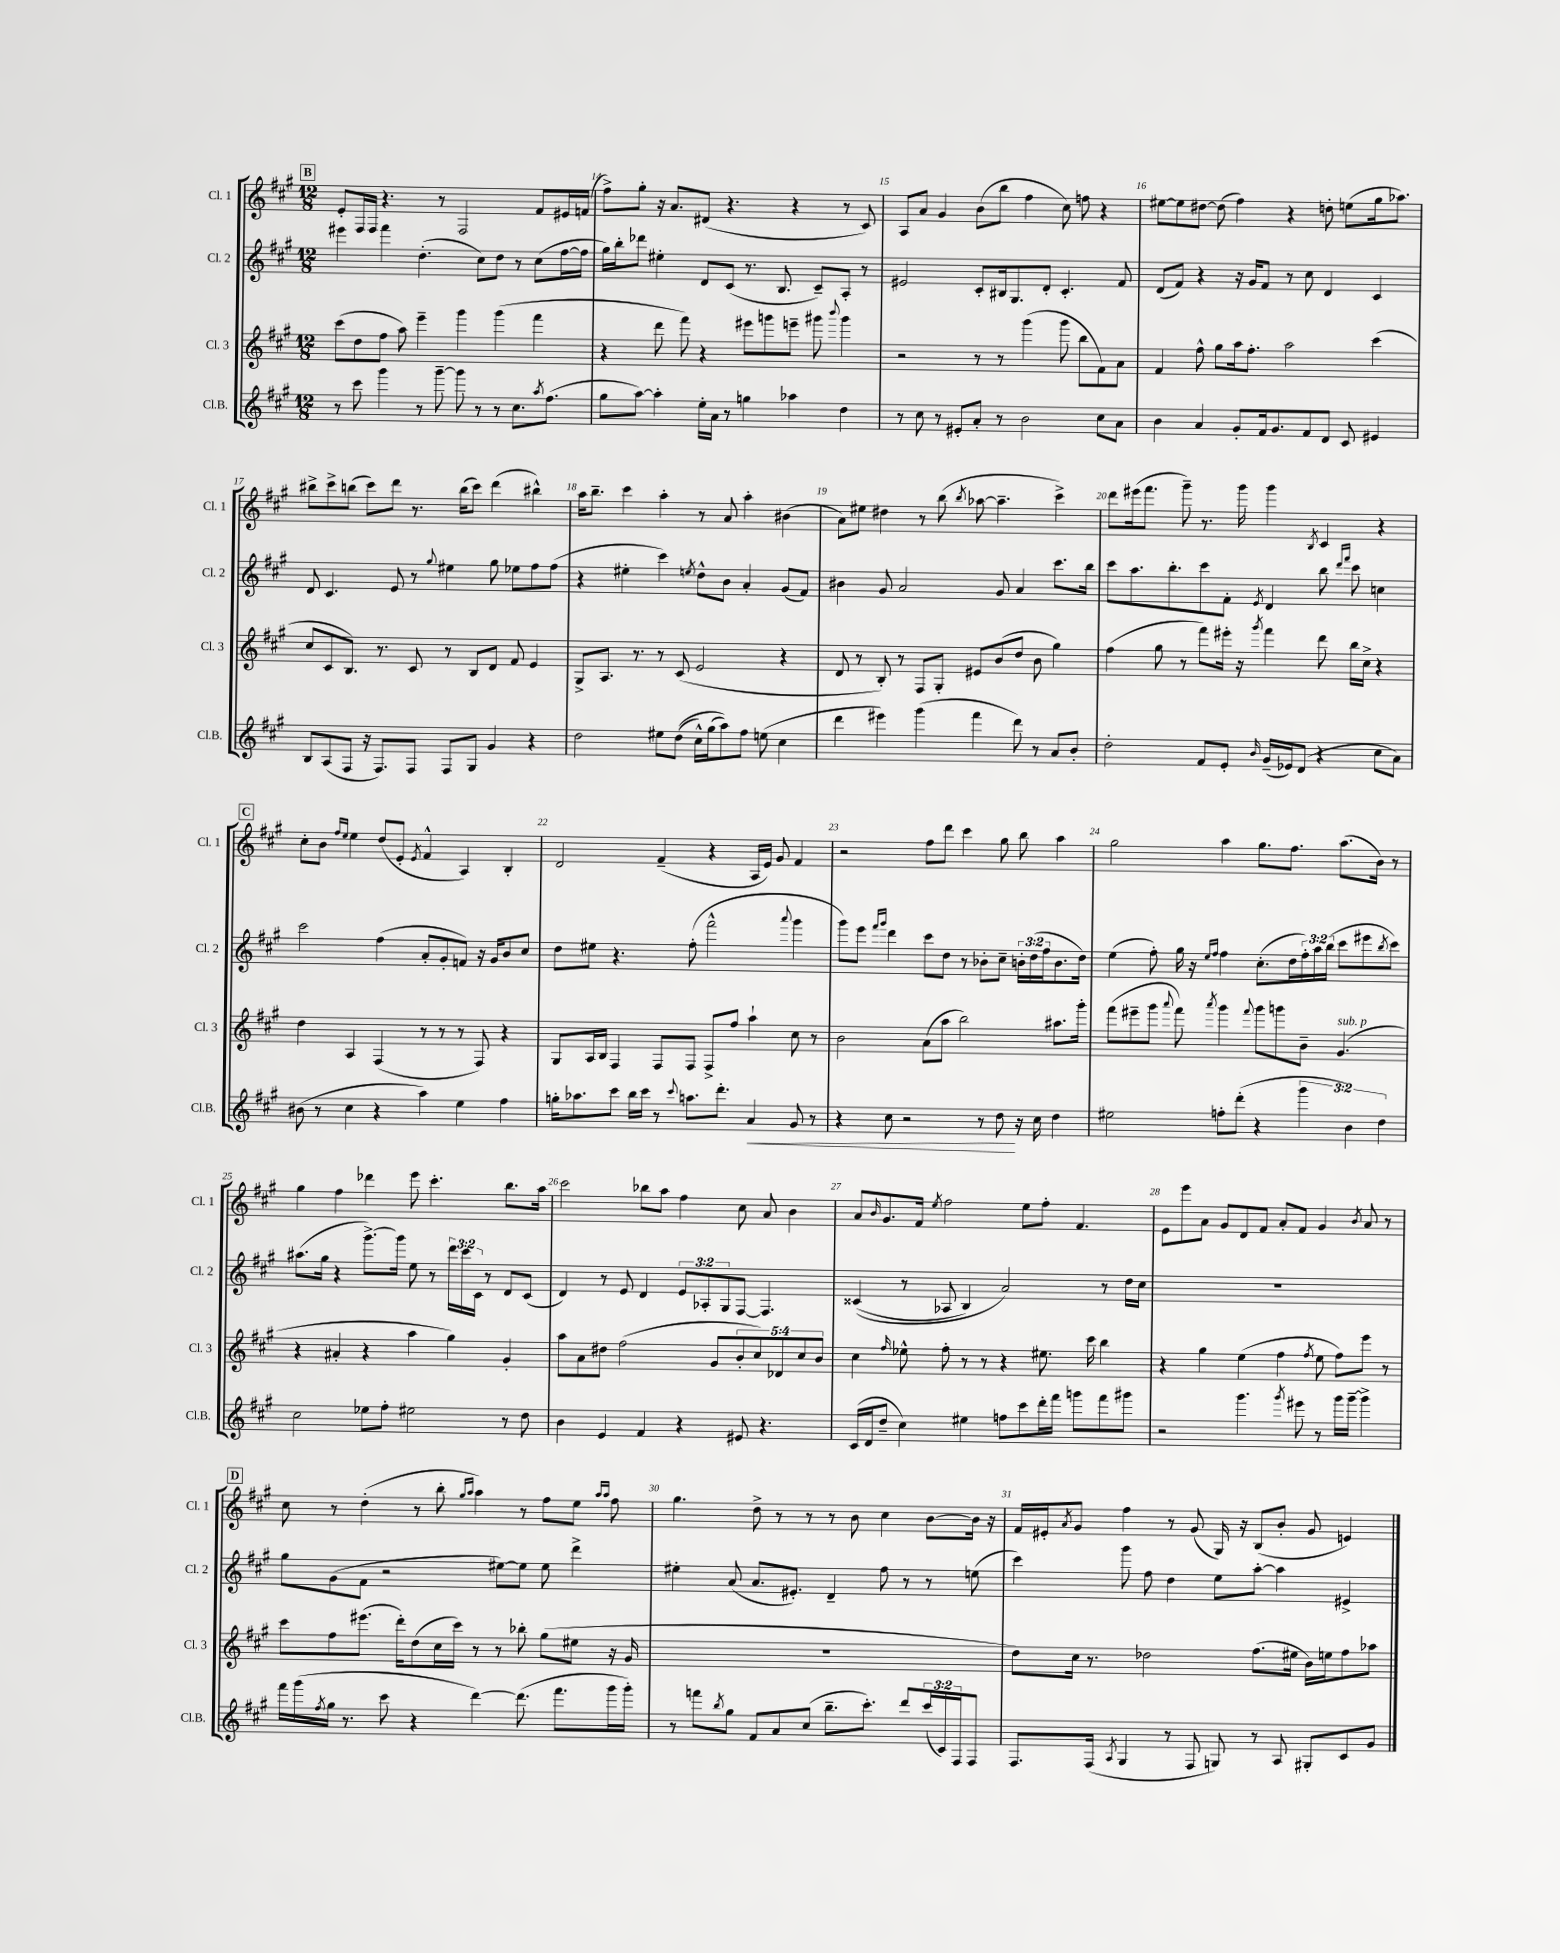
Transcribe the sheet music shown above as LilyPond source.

<<
\new StaffGroup <<
\new Staff = "s0" \with { instrumentName = "Cl. 1" shortInstrumentName = "Cl. 1" } {
    \clef treble \key a \major \numericTimeSignature \time 12/8
    \mark \markup { \box "B" } e'8-. fis16 fis16 r4. r8 fis2 fis'8 eis'16 f'16( |
    fis''8->) gis''8-. r16 a'8. dis'8( r4. r4 r8 cis'8) |
    a8 a'8 gis'4 b'8( b''8 fis''4 cis''8) f''8 r4 |
    eis''8~ eis''8 dis''8~ dis''8( fis''4) r4 d''8-. e''8( gis''16 aes''8.) |
    bis''8-> cis'''8-> b''8( cis'''8) d'''8 r8. b''16( cis'''8) d'''4( bis''4-^) |
    a''16 b''8.-- cis'''4 a''4-. r8 a'8 a''4-. bis'4( |
    a'8) eis''8 dis''4 r8 b''8( \acciaccatura { b''8 } aes''8~ aes''4.-- cis'''4->) |
    d'''8 eis'''16( fis'''8. gis'''8--) r8. gis'''16 gis'''4 \acciaccatura { b8 } cis'4 r4 |
    \mark \markup { \box "C" } cis''8-. b'8 \grace { fis''16 e''16 } e''4 d''8( e'8-. \acciaccatura { e'8 } fis'4-^ a4) b4-. |
    d'2 fis'4--( r4 a16 e'16) gis'8 fis'4 |
    r2 fis''8 d'''8 cis'''4 gis''8 b''8 a''4 |
    gis''2 a''4 gis''8. fis''8. a''8.( b'16) r8 |
    gis''4 fis''4 des'''4 e'''8 cis'''4.-. b''8. a''16 |
    cis'''2 bes''8 a''8 fis''4 cis''8 a'8 b'4 |
    a'8 \grace { b'16 } gis'8. fis'16 \acciaccatura { e''8 } fis''2 e''8 fis''8-. fis'4. |
    e'8 e'''8 a'8 gis'8 d'8 fis'8 a'8-. fis'8 gis'4 \acciaccatura { b'8 } a'8 r8 |
    \mark \markup { \box "D" } cis''8 r8 d''4-.( r8 b''8-. \grace { gis''16 a''16 } a''4) r8 fis''8 e''8 \grace { a''16 a''16 } fis''8 |
    gis''4. d''8-> r8 r8 r8 b'8 cis''4 b'8~ b'16 r16 |
    fis'16 eis'16-. \acciaccatura { a'8 } gis'8 fis''4 r8 gis'8( gis16) r16 b8( b'8-. gis'8 e'4) \bar "|." |
}
\new Staff = "s1" \with { instrumentName = "Cl. 2" shortInstrumentName = "Cl. 2" } {
    \clef treble \key a \major \numericTimeSignature \time 12/8 \override Staff.TupletNumber.text = #tuplet-number::calc-fraction-text
    \mark \markup { \box "B" } eis'''4 fis'''4 d''4.-.( cis''8) d''8 r8 cis''8( fis''16~ fis''16 |
    gis''16) b''16-. des'''8 eis''4-. d'8 cis'8( r8. b8. cis'8--) a8-. r8 |
    eis'2 cis'8-. bis16 gis8. d'8-. cis'4.-. fis'8 |
    d'8( fis'8) r4 r16 gis'16 fis'8 r8 cis''8 d'4 cis'4 |
    d'8 cis'4. e'8 r8 \appoggiatura { gis''8 } eis''4 gis''8 ees''8 fis''8 fis''8( |
    r4 eis''4-. cis'''4) \acciaccatura { e''8 } d''8-^ b'8 a'4-. gis'8( fis'8) |
    bis'4 gis'8 a'2 gis'8 a'4 cis'''8. b''16 |
    cis'''8 a''8. b''8.-. cis'''8 fis'8-. \acciaccatura { e'8 } d'4 b''8 \grace { d'''16 fis'''16 } cis'''8 c''4 |
    \mark \markup { \box "C" } cis'''2 fis''4( a'8-. gis'8-. f'8) r16 gis'16 b'8 cis''8 |
    d''8 eis''8 r4. fis''8-.( fis'''2-^ \appoggiatura { a'''8 } gis'''4 |
    gis'''8) e'''8 \grace { fis'''16 gis'''16 } d'''4 cis'''8 d''8 r8 bes'8-. cis''8-- \tuplet 3/2 { b'16-. d''16( fis''16 } b'8. d''16) |
    e''4( fis''8-.) gis''16 r16 \grace { e''16 fis''16 } fis''4 cis''8.-.( d''16 \tuplet 3/2 { fis''16-.) a''16 b''16( } cis'''8 eis'''8 \acciaccatura { b''8 } cis'''8) |
    ais''8.( gis''16 r4 gis'''8.~->) gis'''16 e''8 r8 \tuplet 3/2 { d'''16 cis'''16 cis'16 } r8 d'8 cis'8( |
    d'4) r8 e'8 d'4 \tuplet 3/2 { e'8 aes8-. gis8 } fis8~ fis4. |
    cisis'4(\( r8 aes8 b4) a'2\) r8 d''16 cis''16 |
    R1. |
    \mark \markup { \box "D" } gis''8 gis'8( fis'8 r2 eis''8~) eis''8 eis''8 d'''4-> |
    eis''4-. a'8( a'8. eis'8.-.) d'4-- fis''8 r8 r8 e''8( |
    cis'''4) gis'''8 fis''8 d''4 e''8 a''8~-. a''4 eis'4-> \bar "|." |
}
\new Staff = "s2" \with { instrumentName = "Cl. 3" shortInstrumentName = "Cl. 3" } {
    \clef treble \key a \major \numericTimeSignature \time 12/8 \override Staff.TupletNumber.text = #tuplet-number::calc-fraction-text
    \mark \markup { \box "B" } cis'''8( d''8 fis''8 a''8) e'''4-- gis'''4 gis'''4( fis'''4 |
    r4 d'''8 fis'''8) r4 eis'''8 g'''8 e'''8-- gis'''8 \appoggiatura { b'''8 } gis'''4 |
    r2 r8 r8 gis'''4( gis'''8 b''8 fis'8) a'8 |
    fis'4 fis''8-^ gis''8 a''16 fis''8.-. a''2 cis'''4( |
    cis''8 cis'8 b8.) r8. cis'8 r8 b8 d'8 fis'8 e'4 |
    gis8-> a8. r8. r8 cis'8( e'2 r4 |
    d'8 r8 b8-.) r8 fis8 gis8-. eis'8 b'8( d''8 b'8 gis''4) |
    fis''4( gis''8 r8 fis'''8) eis'''16-. r16 \acciaccatura { gis'''8 } fis'''4 d'''8 b''16 cis''16-> r4 |
    \mark \markup { \box "C" } d''4 a4 fis4( r8 r8 r8 fis8) r4 |
    gis8 a16 b16 fis4 fis8 fis8 fis8-> fis''8 a''4-! cis''8 r8 |
    b'2 a'8( a''8 b''2) ais''8. gis'''16-. |
    fis'''8( eis'''8-- gis'''8 \appoggiatura { a'''8 } fis'''8) \acciaccatura { a'''8 } gis'''4 \appoggiatura { fis'''8 } gis'''8 g'''8 b'8-- gis'4.^\markup { \italic "sub. p" }( |
    r4 ais'4-. r4 a''4 gis''4) gis'4-. |
    a''8 a'8 dis''8 fis''2( gis'8 \tuplet 5/4 { b'8-. cis''8) des'8 cis''8 b'8 } |
    cis''4 \grace { fis''16 } ees''8-^ fis''8-. r8 r8 r4 eis''8. cis'''16 b''4 |
    r4 gis''4 e''4( fis''4 \acciaccatura { fis''8 } e''8 fis''8) e'''8 r8 |
    \mark \markup { \box "D" } cis'''8 fis''8 eis'''8.( d'''16-.) d''8( cis''16 cis'''16) r8 r8 bes''8-. gis''8( eis''8 r16 gis'16 |
    R1. |
    d''8) cis''16 r8. des''2 fis''8.( eis''16 b'16) e''16 fis''8 aes''8 \bar "|." |
}
\new Staff = "s3" \with { instrumentName = "Cl.B." shortInstrumentName = "Cl.B." } {
    \clef treble \key a \major \numericTimeSignature \time 12/8 \override Staff.TupletNumber.text = #tuplet-number::calc-fraction-text
    \mark \markup { \box "B" } r8 cis'''8 gis'''4 r8 gis'''8~-- gis'''8 r8 r8 cis''8. \acciaccatura { a''8 } fis''8.( |
    gis''8 a''8~) a''4-. e''16-. a'16 r8 g''4 aes''4 d''4 |
    r8 cis''8 r8 eis'8-. a'8-. r8 b'2 cis''8 a'8 |
    b'4 a'4 gis'8-. fis'16 gis'8. fis'8 d'8 cis'8 eis'4 |
    b8 a8( fis8 r16 fis8.) fis8 fis8 gis8 gis'4 r4 |
    d''2 eis''8 d''8(\( cis''16-^) gis''16( a''8)\) fis''8 e''8( cis''4 |
    d'''4 eis'''4) gis'''4( fis'''4 d'''8) r8 a'8 b'8-. |
    d''2-. fis'8 e'8-. \grace { b'16 } gis'16--( ees'16) d'8( r4 cis''8 a'8) |
    \mark \markup { \box "C" } bis'8( r8 cis''4 r4 a''4) e''4 fis''4 |
    g''16-. aes''8. cis'''8 b''16 cis'''16 r8 \appoggiatura { cis'''8 } a''8. d'''8.-. a'4\< gis'8 r8 |
    r4 cis''8 r2 r8 d''8\! r16 cis''16 d''4 |
    eis''2 f''8-. d'''8-.( r4 \tuplet 3/2 { gis'''4 b'4) d''4 } |
    cis''2 ees''8 fis''8-. eis''2 r8 d''8 |
    b'4 e'4 fis'4 r4 eis'8 r4. |
    cis'16( d'16 d''8-- cis''4) eis''4 f''8 cis'''8 d'''16-. fis'''16 g'''8 fis'''8 gis'''8 |
    r2 gis'''4. \acciaccatura { gis'''8 } eis'''8 r8 gis'''16 gis'''16~-- gis'''4-> |
    \mark \markup { \box "D" } fis'''16 gis'''16( \acciaccatura { fis''8 } gis''16 r8. cis'''8 r4 d'''4~) d'''8.( fis'''8. gis'''16 gis'''16-.) |
    r8 f'''8 \acciaccatura { b''8 } gis''8 fis'8 a'8 cis''8( b''8.-- cis'''8.-.) d'''8 \tuplet 3/2 { cis'''16( cis'16) fis16 } fis8 |
    fis8. fis16( \acciaccatura { a8 } gis4 r8 fis8 g8) r8 a8 gis8-. cis'8 gis'8 \bar "|." |
}
>>
>>
\layout { \context { \Score currentBarNumber = #13 \override BarNumber.break-visibility = ##(#f #t #t) barNumberVisibility = #all-bar-numbers-visible } }
